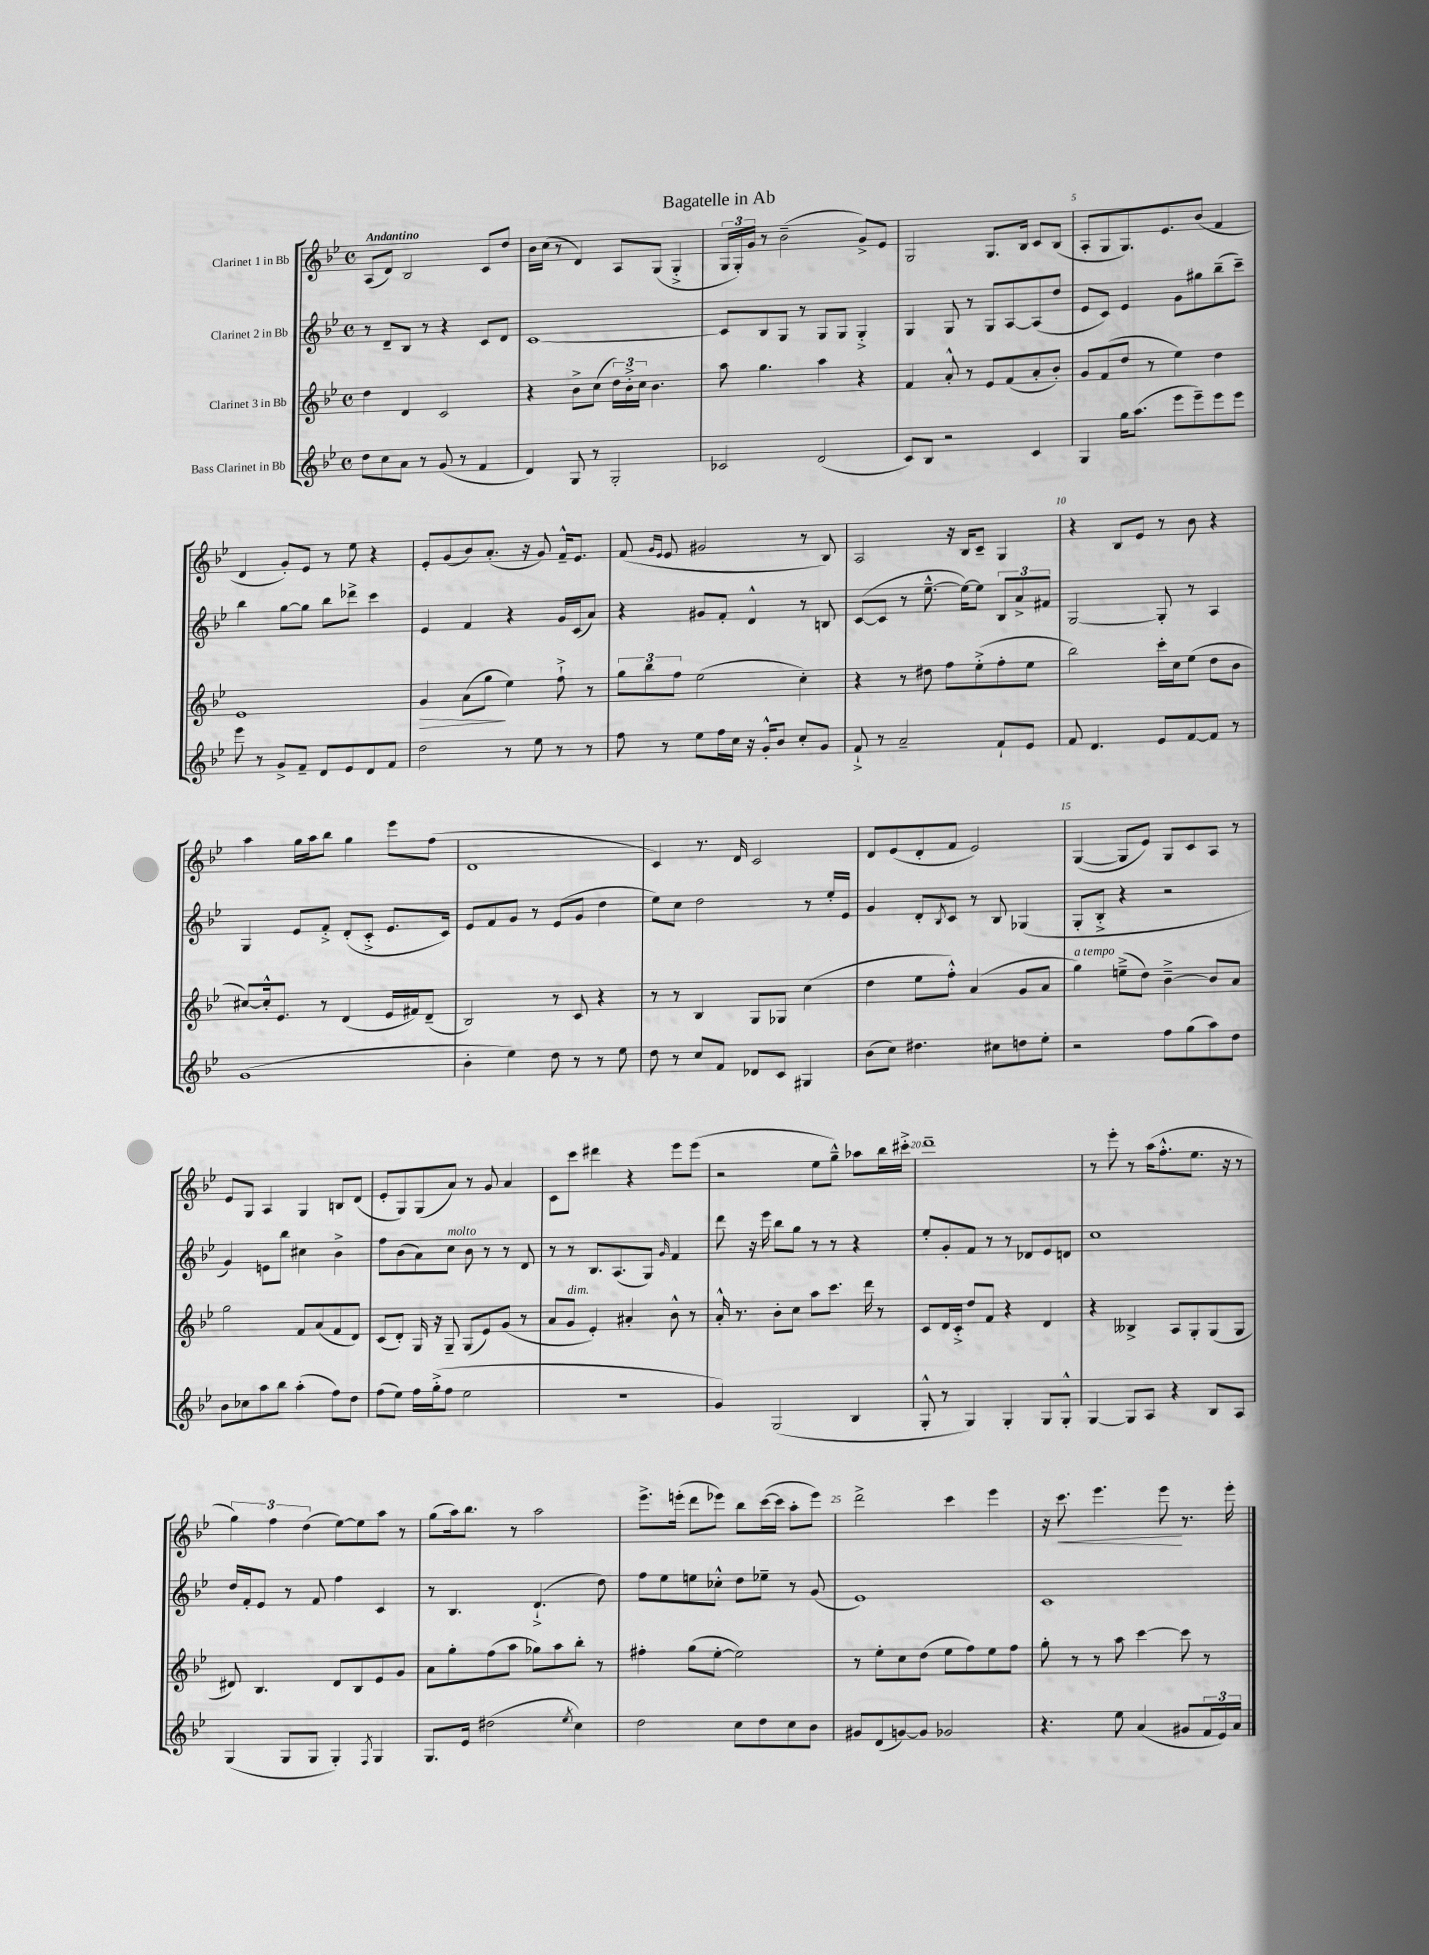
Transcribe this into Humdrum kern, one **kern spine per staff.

**kern	**kern	**kern	**kern
*staff4	*staff3	*staff2	*staff1
*clefG2	*clefG2	*clefG2	*clefG2
*k[b-e-]	*k[b-e-]	*k[b-e-]	*k[b-e-]
*M4/4	*M4/4	*M4/4	*M4/4
*met(c)	*met(c)	*met(c)	*met(c)
8dd\L	4dd\	8r	(8A/L
8cc\	.	8d~/L	8d/J)
8a\J	4d/	8B-/J	2B-/
8r	.	8r	.
(8g/	2c/	4r	.
8r	.	.	.
4f/	.	8c/L	8c/L
.	.	8d/J	8dd/J
=	=	=	=
4d/)	4r	[1c	16b-\LL
.	.	.	(16cc\JJ
.	.	.	8r
8G/	8b-^\L	.	4d/)
8r	(8cc\J	.	.
2G'/	24dd\LL)	.	8A/L
.	24b-'^\	.	.
.	24cc\JJ	.	.
.	4.b-\	.	(8G/J
.	.	.	4G'^/
=	=	=	=
2c-/	8aa\	8c/]L	24G/LL
.	.	.	24G'/)
.	.	.	24g/JJ
.	4.gg\	8B-/	8r
.	.	8G/J	(2b-~\
.	.	8r	.
(2d/	4aa\	8G/L	.
.	.	8G/J	.
.	4r	4G'^/	8g^/L)
.	.	.	8e-/J
=	=	=	=
8c/L)	4f/	4G/	2G/
8B-/J	.	.	.
2r	8a'^^/	8G/	.
.	8r	8r	.
.	8e-/L	8G/L	8.G/L
.	(8f/	[8A/	.
.	.	.	16B-/Jk
4c/	8a'/	(8A/]	8c/L
.	8b-'/J)	8dd/J	(8B-/J
=	=	=	=
4G/	8g/L	8e-/L	8A'/L
.	(8f/	8c/J)	8G/
16gg\LK	8dd/J	4e-/	8.G/)
(8.aa\J	.	.	.
.	8r	.	.
.	.	.	8.e-/
8eee-\L	4ee-\)	8g\L	.
8eee-~\)	.	8gg#\	(8b-/J
8eee-\	4dd\	(8bb-~\	4f/
8eee-\J	.	8ccc~\J)	.
=	=	=	=
8eee-\	1e-	4bb-\	4d/
8r	.	.	.
8g^/L	.	[8gg\L	8g'/L)
8f~/J	.	8gg\]J	8e-/J
8d/L	.	8bb-\L	8r
8e-/	.	8ddd-^\J	8ee-\
8d/	.	4ccc\	4r
8f/J	.	.	.
=	=	=	=
2dd\	4g/	4e-/	8e-'/L
.	.	.	(8g/
.	(8a\L	4f/	8b-/)
.	8gg\J	.	(8.a'/J
8r	4ee-\)	4r	.
.	.	.	16r
8ee-\	.	.	8g/)
8r	8ff`^\	16g/LL	16f~^^/LK
.	.	(16c/J	8.e-/J
8r	8r	8a/J)	.
=	=	=	=
8ff\	12gg\L	4r	(8f/
.	12bb-\	.	.
.	.	.	16qqg/LL
.	.	.	16qqe-/JJ
8r	.	.	8e-/
.	12ff\J	.	.
8ee-\L	(2ee-\	8g#/L	2g#/
16ff\L	.	8f'/J	.
16cc\JJ	.	.	.
16r	.	4d^^/	.
16g'^^/LK	.	.	.
8b-/J	.	.	.
8cc'/L	4cc'\)	8r	8r
8g/J	.	8B/	8B-/)
=	=	=	=
8f`^/	4r	([8c/L	2A/
8r	.	8c/]J	.
2a~/	8r	8r	.
.	8dd#\	[8.ee-~^^\	.
.	8ff\L	.	16r
.	.	16ee-\_LK)	16B-/LK
.	(8ee-'^\	8ee-\]J	8c~/J
8f`/L	8ff'\	12B-/L	4G/
.	.	12a^/	.
8e-/J	8ee-\J	.	.
.	.	12f#/J	.
=	=	=	=
8f/	2bb-\)	[2G/	4r
4.d/	.	.	.
.	.	.	8B-/L
.	.	.	8e-/J
8e-/L	16ccc'\LL	8G'/]	8r
.	16cc\J	.	.
[8f/	(8ee-\J	8r	8b-\
8f/]J	8dd\L	4A/	4r
8r	8b-\J	.	.
=	=	=	=
(1g	[8cc#/L)	4G/	4aa\
.	16cc#'^^/]k	.	.
.	8.e-/J	.	.
.	.	8e-/L	16gg\LL
.	.	.	16aa\J
.	8r	8f'^/J	8bb-\J
.	(4d/	(8d'/L	4gg\
.	.	8c'^/J	.
.	16e-/LL	8.e-/L	8eee-\L
.	16f#/J)	.	.
.	(8d~/J	.	(8ff\J
.	.	16c/Jk)	.
=	=	=	=
4b-'\	2B-/)	8e-/L	1d
.	.	8f/	.
4ee-\)	.	8g/J	.
.	.	8r	.
8dd\	8r	(8e-/L	.
8r	8c/	8g/J	.
8r	4r	4dd\	.
8ee-\	.	.	.
=	=	=	=
8dd\	8r	8ee-\L)	4c/)
8r	8r	8cc\J	.
8cc/L	4B-/	2dd\	8.r
8f/J	.	.	.
.	.	.	16d/
8d-/L	8G/L	.	2c/
8c/J	8G-/J	.	.
4G#/	(4cc\	8r	.
.	.	16ee-'/LL	.
.	.	16e-/JJ	.
=	=	=	=
(8b-\L	4dd\	4g/	8d/L
8cc\J)	.	.	(8e-/
4.dd#\	8ee-\L	8d'/L	8d'/
.	.	8qB-/	.
.	8ff'^^\J)	8c/J	8f/J
.	(4a/	8r	2e-/)
8cc#\L	.	8B-/	.
8dd\	8g/L	(4G-/	.
8ee-'\J	8a/J	.	.
=	=	=	=
2r	4gg\)	8G'/L	([4G/
.	.	8B-'^/J	.
.	(8ee~^\L	4r	8G/]L
.	8dd\J)	.	8e-/J)
8ff\L	[4b-~^\	2r	8G/L
(8gg\	.	.	8c/
8aa\)	8b-/]L	.	8A/J
8dd\J	8a/J	.	8r
=	=	=	=
8b-\L	2gg\	4g/)	8e-/L
8cc-\	.	.	8G/J
8aa\	.	8e\L	4A/
8bb-\J	.	8bb-\J	.
(4aa'\	8f/L	4cc#\	4G/
.	(8a/	.	.
8ff\L)	8f/	4b-^\	8B/L
8dd\J	8d/J)	.	(8d/J
=	=	=	=
(8ff\L	(8c/L	8ff\L	8e-'/L
8ee-\J)	8d'/J)	(8b-\	8G/)
16ff\LL	16G/	8a\)	(8G/
(16gg'^\J	16r	.	.
8ff\J	8G~/	8cc\J	8a/J)
2ee-\	(8G/L	8b-\	8r
.	8e-/)	8r	8g/
.	(8g/J	8r	4a/
.	8r	8d/	.
=	=	=	=
1r	8a/L	8r	8c\L
.	8g/J	8r	8ccc\J
.	4e-'/)	8.B-/L	4ddd#\
.	.	(8.A/	.
.	4a#'/	.	4r
.	.	8G/J)	.
.	.	16qqg/	.
.	8b-^^\	4f/	8eee-\L
.	8r	.	(8eee-\J
=	=	=	=
4g/)	16a'^^/	8ddd\	2r
.	8.r	.	.
.	.	16r	.
.	.	16eee-\	.
(2G/	8b-'\L	8bb-\L	.
.	8cc\J	8gg\J	.
.	8aa\L	8r	8ee-\L
.	8.ccc\J	8r	8gg~^^\J)
4B-/	.	4r	8aa-\L
.	16ddd\	.	.
.	8r	.	16bb-\L
.	.	.	16ccc#'^\JJ
=	=	=	=
8G'^^/	8c/L	8ee-'/L	1ddd~
8r	16d/L	8g'/	.
.	16c'^/JJ	.	.
4G/)	8dd/L	8f/J	.
.	8f/J	8r	.
4G'/	4r	8r	.
.	.	8d-/L	.
8G/L	4d/	8e-/	.
8G'^^/J	.	8d/J	.
=	=	=	=
[4G/	4r	1cc	8r
.	.	.	8eee-'\
8G/]L	4B--^/	.	8r
8A/J	.	.	(16aa\LK
.	.	.	8.ff'^^\
4r	8A/L	.	.
.	8G'/	.	8.ee-\J
8B-/L	(8G/	.	.
.	.	.	16r
8A/J	8G/J	.	8r
=	=	=	=
(4G/	8d#/)	16dd/LL	6gg\)
.	.	16f'/J	.
.	4.B-/	8e-/J	.
.	.	.	6ff\
8G/L	.	8r	.
.	.	.	(6dd\
8G/J	.	8f/	.
4G'/)	8d#/L	4ff\	[8ee-\L)
.	8B-/	.	8ee-\]
8qF/	.	.	.
4G/	8e-/	4c/	8aa\J
.	8g/J	.	8r
=	=	=	=
8.G/L	8a\L	8r	(8gg\L
.	8gg'\	4.B-/	16aa\k)
16e-/Jk	.	.	8.bb-\J
(2dd#\	(8ff\	.	.
.	8aa\J	.	8r
.	8gg-\L)	(4.d`^/	2aa\
.	8aa\	.	.
8qee-/	.	.	.
4cc\)	8bb-'\J	.	.
.	8r	8dd\)	.
=	=	=	=
2dd\	4ff#'\	8ff\L	8.eee-^\L
.	.	8ee-\	.
.	.	.	(16eee'\Jk
.	(8gg\L	8ee\	8ddd\L
.	[8ee-'\J	8cc-'^^\J	8eee-\J)
8cc\L	2ee-\])	8dd\L	8bb-\L
8dd\	.	8ee-~\J	([16ccc\L
.	.	.	16ccc\]JJ
8cc\	.	8r	8aa'\L
8b-\J	.	(8g/	8eee-\J)
=	=	=	=
8g#/L	8r	1e-)	2ddd^\
(8d/	8ee-'\L	.	.
[8g/)	8cc\	.	.
8g/]J	(8dd\J	.	.
2g-/	8ee-\L	.	4ccc\
.	8ff\)	.	.
.	8ee-\	.	4eee-\
.	8ff\J	.	.
=	=	=	=
4.r	8gg'\	1c	16r
.	.	.	8.ccc\
.	8r	.	.
.	8r	.	4.eee-\
8ee-\	8aa\	.	.
(4a/	[4ccc\	.	.
.	.	.	8eee-\
8g#/L	8ccc\]	.	8.r
24f/L	8r	.	.
24e-/)	.	.	.
.	.	.	16eee-'\
24a/JJ	.	.	.
==	==	==	==
*-	*-	*-	*-
